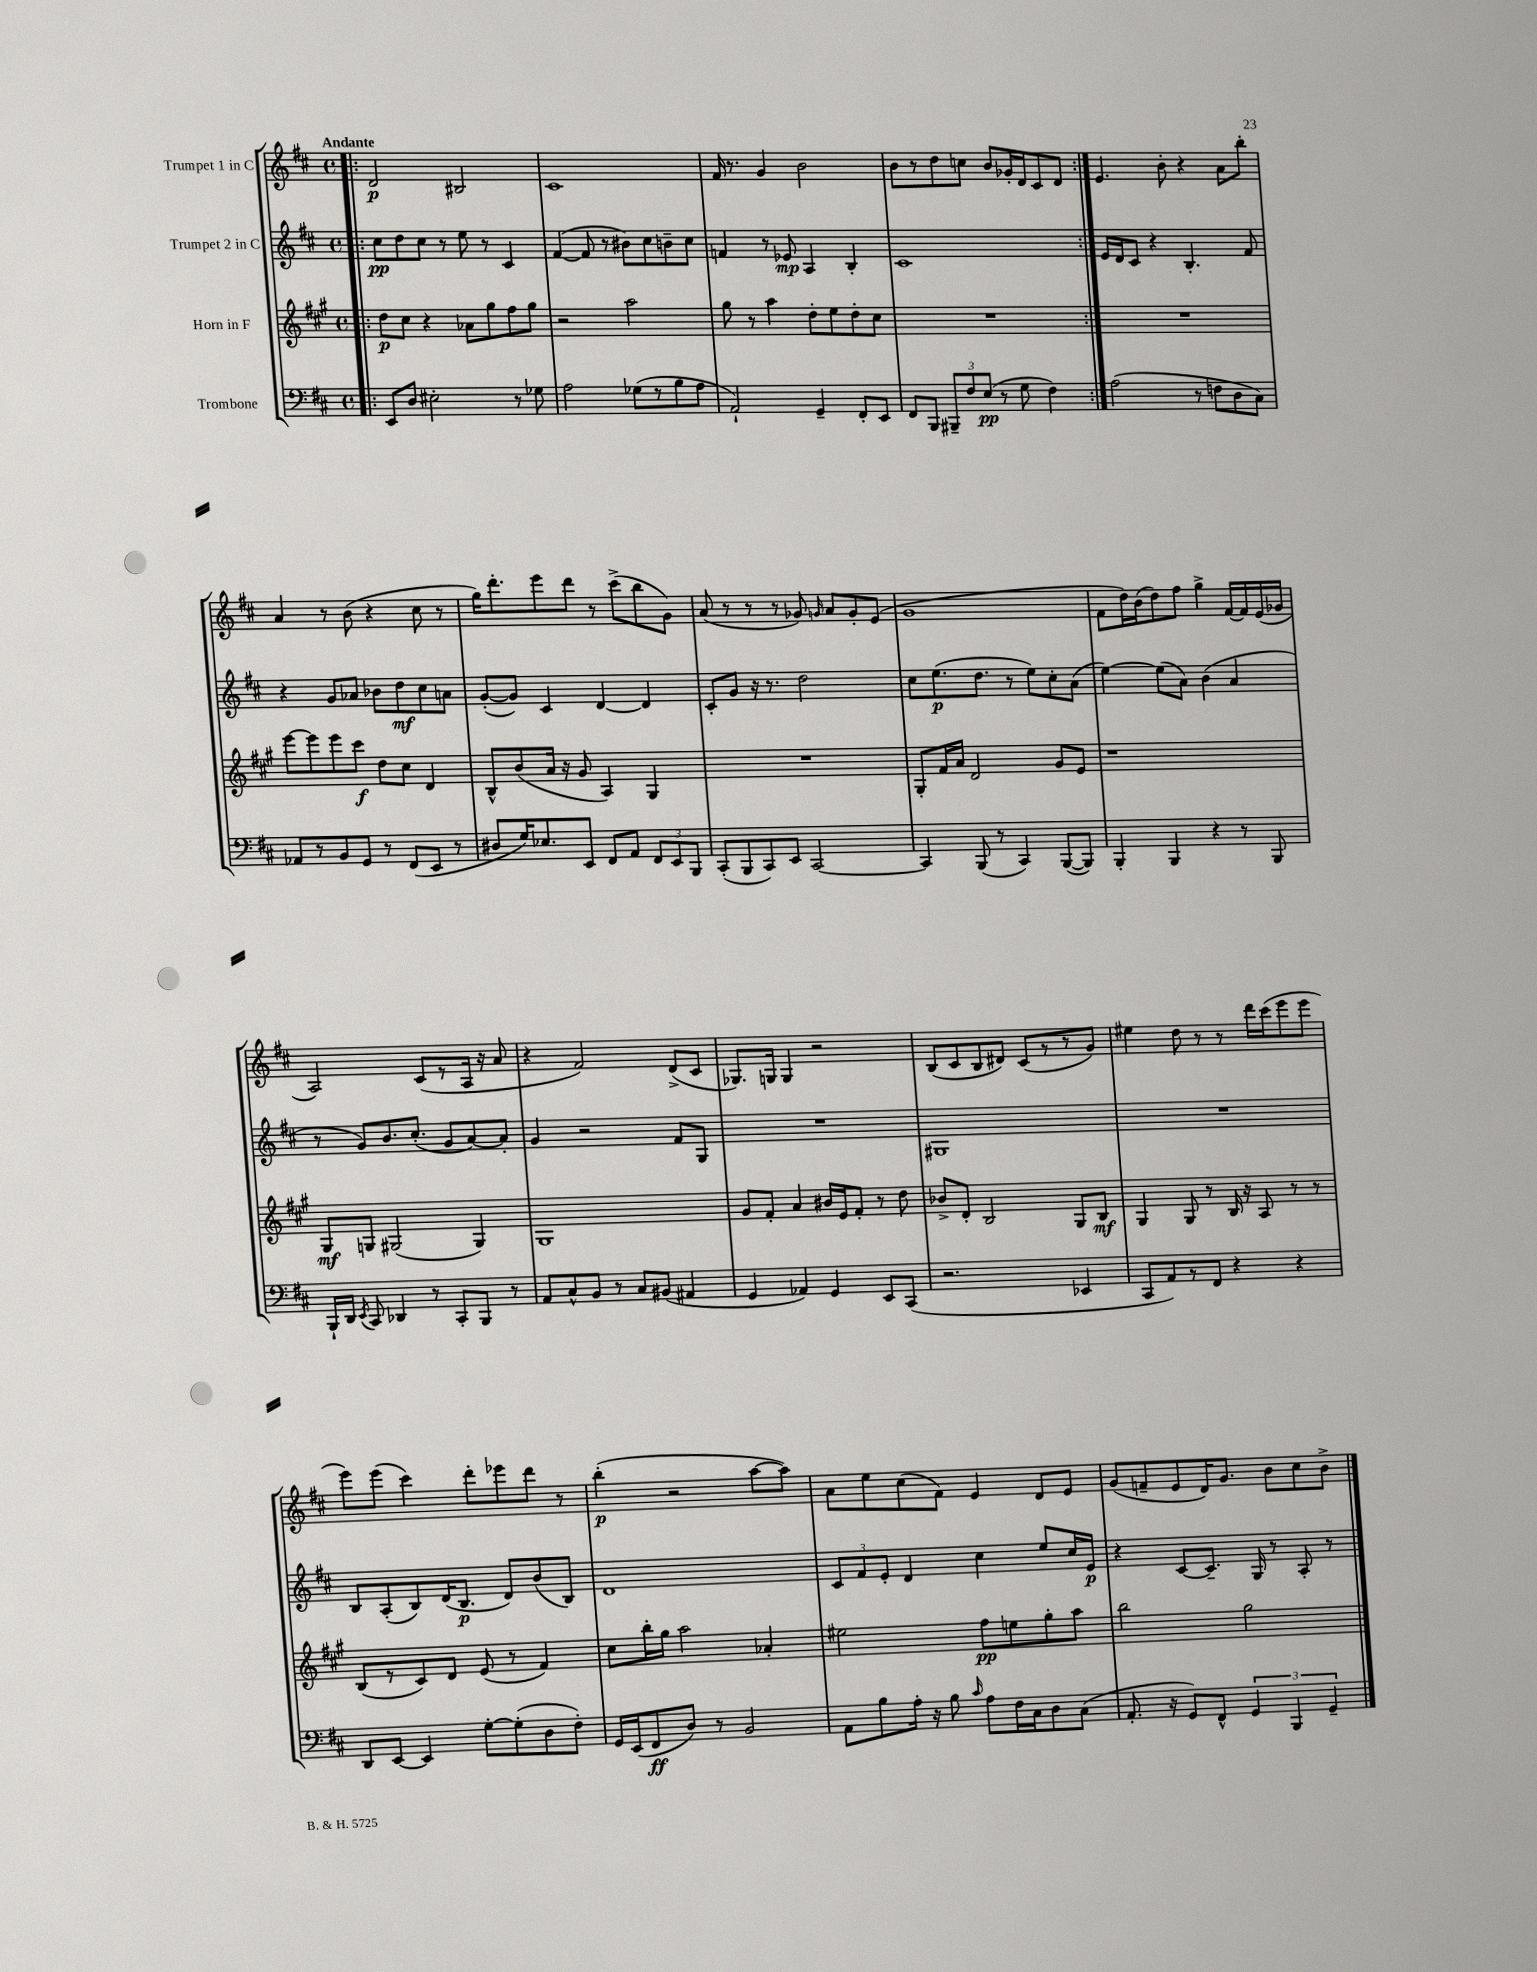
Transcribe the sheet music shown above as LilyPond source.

<<
\new StaffGroup <<
\new Staff = "s0" \with { instrumentName = "Trumpet 1 in C" } {
    \clef treble \key d \major \defaultTimeSignature \time 4/4 \tempo "Andante"
    \autoBeamOff \repeat volta 2 { \bar ".|:" d'2\p bis2 |
    cis'1 |
    fis'16 r8. g'4 b'2 |
    b'8[ r8 d''8 c''8] b'8[ ges'16-. d'16 cis'8 d'8] | }
    e'4. b'8-. r4 a'8[ b''8]-. |
    a'4 r8 b'8( r4 cis''8 r8 |
    g''16[) d'''8.-. e'''8 d'''8] r8 cis'''8[->( b''8 g'8]) |
    a'8( r8 r8 r8 ges'8) \grace { g'16 } a'8[ g'8-. e'8]( |
    g'1 |
    fis'8[ d''16) b'16( d''8) fis''8] g''4-> fis'16[~ fis'16 e'16( ges'16] |
    a2) cis'8[( r8 a16] r16 a'8 |
    r4 fis'2) d'8[->( cis'8] |
    ges8.[) g16] g4 r2 |
    b8[( cis'8 b8 dis'8]) cis'8[( r8 r8 g'8]) |
    eis''4 d''8 r8 r8 d'''16[ cis'''16( e'''8 e'''8] |
    e'''8[) e'''8]( cis'''4) d'''8[-. ees'''8 d'''8] r8 |
    b''4-.\p( r2 a''8[~ a''8]) |
    a'8[ e''8 cis''8( fis'8]) e'4 d'8[ e'8] |
    g'8[( f'8-- e'8 d'16) g'8.] b'8[ cis''8 b'8]-> \bar "|." |
}
\new Staff = "s1" \with { instrumentName = "Trumpet 2 in C" } {
    \clef treble \key d \major \defaultTimeSignature \time 4/4
    \autoBeamOff \repeat volta 2 { \bar ".|:" cis''8[\pp d''8 cis''8] r8 e''8 r8 cis'4 |
    fis'4~( fis'8 r8 bis'8[) cis''8 b'8-- cis''8] |
    f'4 r8 ees'8\mp a4 b4-. |
    cis'1 | }
    e'16[ d'16 cis'8] r4 b4.-. fis'8 |
    r4 g'8[ aes'8] bes'8[ d''8\mf cis''8 a'8] |
    g'8[~-.( g'8]) cis'4 d'4~ d'4 |
    cis'8[-. g'8] r16 r8. d''2 |
    cis''8[ e''8.\p( d''8.] r8 e''8[) cis''8-. a'8]( |
    e''4~) e''8[( a'8]) b'4( a'4 |
    r8 g'8[) b'8. cis''8.]-.( g'8[ a'8~) a'8]-. |
    g'4 r2 fis'8[ g8] |
    R1 |
    gis1 |
    R1 |
    b8[ a8-.( b8) d'16( b8.]\p d'8[) b'8( b8]) |
    d'1 |
    \tuplet 3/2 { cis'8[ fis'8 e'8]-. } d'4 cis''4 e''8[ cis''16 e'16]\p |
    r4 cis'8[~ cis'8.]-- g16 r8 a8-. r8 \bar "|." |
}
\new Staff = "s2" \with { instrumentName = "Horn in F" } {
    \clef treble \key a \major \defaultTimeSignature \time 4/4
    \autoBeamOff \repeat volta 2 { \bar ".|:" d''8[\p cis''8] r4 aes'8[ gis''8 fis''8 gis''8] |
    r2 a''2 |
    gis''8 r8 a''4 d''8[-. e''8 d''8-. cis''8] |
    R1 | }
    R1 |
    e'''8[~ e'''8 e'''8 cis'''8]\f d''8[ cis''8] d'4 |
    b8[-^ b'8( a'16] r16 gis'8 a4) gis4 |
    R1 |
    gis8[-. fis'16 a'16] d'2 gis'8[ e'8] |
    r1 |
    gis8[\mf g8] gis2( gis4) |
    gis1 |
    gis'8[ fis'8]-. a'4 bis'16[ e'16 fis'8]-. r8 d''8 |
    bes'8[-> d'8]-. b2 gis8[ b8]\mf |
    gis4 gis8 r8 b16 r16 a8 r8 r8 |
    b8[( r8 cis'8) d'8] e'8( r8 fis'4) |
    cis''8[ b''16-. gis''16] a''2 aes'4-. |
    eis''2 fis''8[\pp e''8 gis''8-. a''8] |
    b''2 gis''2 \bar "|." |
}
\new Staff = "s3" \with { instrumentName = "Trombone" } {
    \clef bass \key d \major \defaultTimeSignature \time 4/4
    \autoBeamOff \repeat volta 2 { \bar ".|:" e,8[ d8] eis2-. r8 ges8 |
    a2 ges8[( r8 b8 a8] |
    a,2-!) g,4-- fis,8[-. e,8] |
    fis,8[ b,,8] \tuplet 3/2 { bis,,8[-- fis8 e8]\pp( } r8 g8 fis4) | }
    a2( r8 f8[ d8 cis8]) |
    aes,8[ r8 b,8 g,8] r8 fis,8[( e,8] r8 |
    dis8[ g16) ees8. e,8] fis,8[ a,8] \tuplet 3/2 { fis,8[ e,8 b,,8] } |
    cis,8[-.( b,,8 cis,8) e,8] cis,2~ |
    cis,4 b,,8( r8 cis,4) b,,8[~( b,,8]) |
    b,,4-. b,,4 r4 r8 b,,8 |
    b,,16[-! d,16] \acciaccatura { e,8 } cis,8 des,4 r8 cis,8[-. b,,8] r8 |
    a,8[ cis8-^ b,8] r8 cis8[ bis,8]( ais,4 |
    g,4 aes,4) g,4 e,8[ cis,8]( |
    r2. ees,4 |
    cis,8[ a,8) r8 fis,8] r4 r4 |
    d,8[ e,8]~ e,4 g8[~-. g8-.( d8 fis8]-.) |
    g,16[ e,16( fis,8\ff d8]) r8 b,2 |
    a,8[ b8 a16]-. r16 b8 \grace { cis'16 } a8[ fis16 cis16 d8 cis8]( |
    a,8.-. r16 g,8[) fis,8]-^ \tuplet 3/2 { g,4 b,,4 g,4-- } \bar "|." |
}
>>
>>
\layout { \context { \Score \remove "Bar_number_engraver" } }
